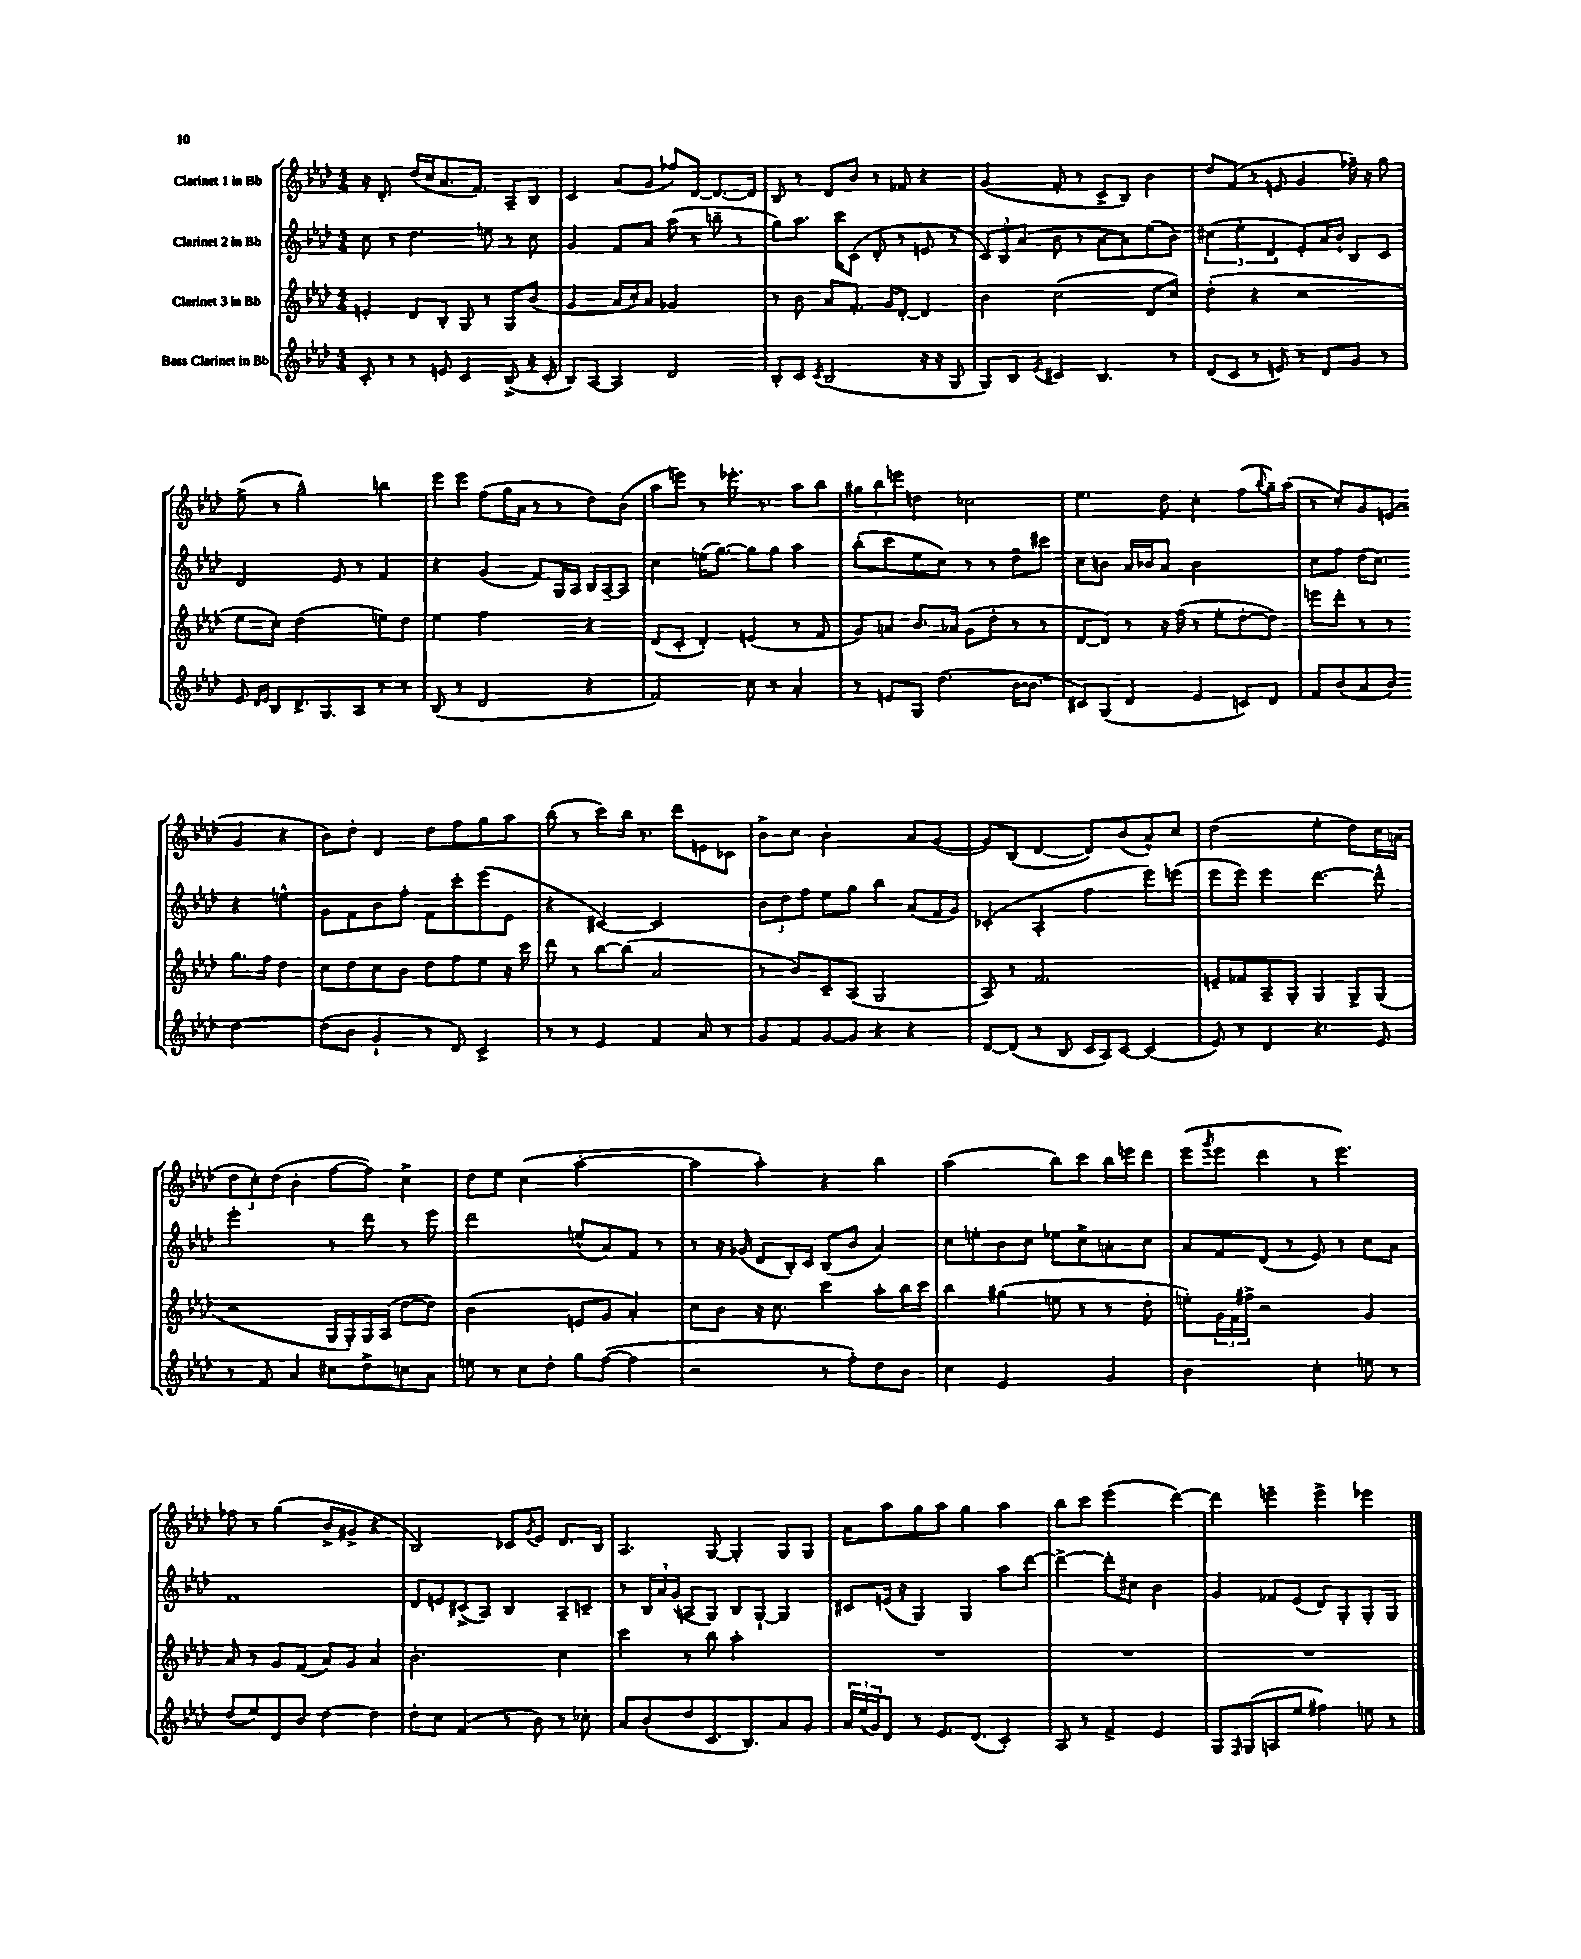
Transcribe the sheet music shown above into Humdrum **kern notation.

**kern	**kern	**kern	**kern
*staff4	*staff3	*staff2	*staff1
*clefG2	*clefG2	*clefG2	*clefG2
*k[b-e-a-d-]	*k[b-e-a-d-]	*k[b-e-a-d-]	*k[b-e-a-d-]
*M4/4	*M4/4	*M4/4	*M4/4
8c'	4e'	8cc	16r
.	.	.	8.d-'
8r	.	8r	.
8r	8d-	4.dd-	(16dd-
.	.	.	16cc
8e	8B-'	.	8.a-
4c	8G	.	.
.	.	.	8.f)
.	8r	8ee	.
(8B-^	8G	8r	8A-~
16r	(8b-	8cc	8B-
16c'	.	.	.
=	=	=	=
8B-)	4g	4g	4c
[8A-	.	.	.
4A-]	16a-	8f	(8a-
.	16cc')	.	.
.	8a-	8a-	8g
2d-	2g-	(8aa-	8ff-)
.	.	8r	[8d-
.	.	8bb~	8.d-_
.	.	8r	.
.	.	.	16d-]
=	=	=	=
8B-'	8r	8gg)	8B-
8c	8b-	8.aa-	8r
8qc	.	.	.
(2B-	8a-	.	8d-
.	.	16ccc	.
.	8.f'	(8c	8b-
.	.	8d-'	8r
.	16g	.	.
.	[8d-'	8r	8f-
16r	4d-]	8e	4r
16r	.	.	.
8G	.	8r	.
=	=	=	=
8G)	4b-	12c)	(4g
.	.	12B-	.
8B-	.	.	.
.	.	(12a-	.
8qe-	.	.	.
4c#	(2cc	8b-	8f'
.	.	8r	8r
4.B-	.	[8a-	8c^
.	.	8a-])	8B-)
.	8d-	(8ee-	4b-
8r	8cc)	8b-)	.
=	=	=	=
(8d-	(4dd-'	(6cc#	8dd-
8c	.	.	(8f
.	.	6ee-'	.
8r	4r	.	8r
.	.	6d-	.
8e)	.	.	8e
8r	2r	8e-')	4g
8d-	.	16a-	.
.	.	16b-`	.
8g	.	8B-	16ff-~)
.	.	.	16r
8r	.	8c	8gg
=	=	=	=
8e-	8ee-	2d-	(8ee-^
16qqd-	.	.	.
16qqe-	.	.	.
8B-	8cc')	.	8r
8.d-^	(2dd-	.	2gg^^)
8.G	.	.	.
.	.	8e-	.
8A-	.	8r	.
8r	8ee)	4f	4bb
8r	8dd-	.	.
=	=	=	=
(8B-	4ee-	4r	8eee-
8r	.	.	8eee-
2d-	2ff	(4g	(8ff
.	.	.	16gg
.	.	.	16a-
.	.	8f)	8r
.	.	16G	8r
.	.	16A-	.
4r	4r	16B-	8dd-)
.	.	[16A-~	.
.	.	8A-]	(8b-
=	=	=	=
2f)	(8d-	4cc	8aa-
.	8c'	.	8eee)
.	4d-')	(16ee	8r
.	.	[8.gg)	.
.	.	.	8.eee-'
8cc	(4e	8gg]	.
.	.	.	8.r
8r	.	8gg	.
4a-'	8r	4aa-	8aa-
.	8f	.	8bb-
=	=	=	=
8r	8g)	(8bb-'	12gg#
.	.	.	12bb-
8e	8a	8ccc	.
.	.	.	12eee
8G	8.b-	8ee-	4dd
(4.dd-	.	8cc)	.
.	16a-	.	.
.	(8g	8r	2cc-
.	8dd-'	8r	.
[16b-	8r	8dd-~	.
8.b-]	.	.	.
.	8r	8ccc#	.
=	=	=	=
8c#)	[8d-	8cc	4.ee-
(8G	8d-])	8b	.
4d-	8r	16a-	.
.	.	16b-	.
.	16r	8a-	8dd-
.	(16ff	.	.
4e-	8r	2b-	4cc'
.	8ee-'	.	.
8c)	[8dd-'	.	(8ff
.	.	.	8qqbb-
8d-	8dd-])	.	16gg~)
.	.	.	(16aa-
=	=	=	=
8f	8eee	8cc	8r
(8b-	8ddd-'	8ff	8cc')
8a-	8r	(16dd-	8g
.	.	8.cc)	.
8b-)	8r	.	(8e
[2dd-	8.gg	4r	4g
.	16ff	.	.
.	4dd-	4ee^^	4r
=	=	=	=
(8dd-]	8cc	8g	8b-)
8b-	8dd-	8f	8dd-'
4g`	8cc	8b-	4d-
.	8b-	8ff'	.
8r	8dd-	8f	8dd-
8d-)	8ff	8ccc'	8ff
4c^	8ee-	(8eee-	8gg
.	16r	8e-	8aa-
.	16ccc	.	.
=	=	=	=
8r	8ddd-	4r	(8bb-
8r	8r	.	8r
4e-	[8bb-	[4c#)	8ccc)
.	(8bb-]	.	16bb-
.	.	.	8.r
4f	2a-	2c#]	.
.	.	.	8ddd-
8a-	.	.	8e
8r	.	.	8c-
=	=	=	=
8g	8r	12b-	8b-^
.	.	12dd-	.
8f	8b-)	.	8cc
.	.	12ff	.
[8g	8c~	8ee-	2b-'
8g]	(8A-	8gg	.
4r	2G	4bb-	.
4r	.	(8a-	8a-
.	.	16f	([8g
.	.	16g)	.
=	=	=	=
[8d-	8A-)	(4c-'	8g])
(8d-]	8r	.	(8B-
8r	2.f	4A-'	[4d-
8B-	.	.	.
16c	.	4ff	8d-])
16A-)	.	.	.
[8c	.	.	(8b-
(4c]	.	8eee-)	8a-^^)
.	.	(8eee	8cc
=	=	=	=
8e-)	8e~	8eee-	(2dd-
8r	8f-	8eee-)	.
4d-	8A-~	4eee-	.
.	8G'	.	.
4.r	4G	[4.ddd-	4ee-'
.	8G^	.	8dd-)
8e-	(8G	8ddd-^^]	16cc
.	.	.	(16a
=	=	=	=
8r	2r	2eee-'	12dd-
.	.	.	12cc')
8f	.	.	.
.	.	.	(12dd-
4a-	.	.	4b-'
8cc#	16G	8r	[8ff
.	16G')	.	.
8dd-^	16G	8ddd-	8ff])
.	(16A-	.	.
8cc	[8dd-	8r	4cc^
8a-	8dd-])	8eee-	.
=	=	=	=
8ee	(2b-	2ddd-	8dd-
8r	.	.	8ee-
8cc	.	.	(4cc
8dd-'	.	.	.
8gg	8e	(8ee^^	[2aa-'
([8ff	8g	8a-)	.
4ff]	4a-')	8f	.
.	.	8r	.
=	=	=	=
2r	8cc	8r	4aa-]
.	8b-	16r	.
.	.	(16g-	.
.	16r	8d-	4aa-')
.	8.cc	.	.
.	.	16B-')	.
.	.	16c	.
8r	4ccc	(8B-	4r
8ff')	.	8b-	.
8dd-	8aa-'	4a-)	4bb-
8b-	16bb-	.	.
.	16ccc	.	.
=	=	=	=
4cc	4bb-	8cc	(2aa-
.	.	8ee'	.
2e-	(4gg#	8b-	.
.	.	8cc	.
.	8ee	8ee-	8bb-)
.	8r	8cc^	8ccc
4g	8r	8a'	16bb-
.	.	.	16eee
.	8dd-'	8cc	8ddd-
=	=	=	=
2b-	8ee')	8a-	(8eee-
.	.	.	8qggg
.	24g	8f	8eee-
.	24f	.	.
.	24ff#^	.	.
.	2r	(8d-	4ddd-
.	.	8r	.
4cc'	.	8e-)	8r
.	.	8r	4.eee-)
8ee	4g	8cc	.
8r	.	8a-	.
=	=	=	=
(8dd-	8a-	1f	8ff-
8ee-)	8r	.	8r
8d-	8g	.	(4gg
8b-	(8f	.	.
[4dd-	8a-)	.	8b-^
.	8g	.	8g#^
4dd-]	4a-	.	4r
=	=	=	=
8dd-'	2.b-'	8d-	2B-)
8cc	.	8e	.
(4f	.	(8c#^	.
.	.	8A-)	.
8r	.	4B-	8c-
.	.	.	8qg
8b-)	.	.	8e-
8r	4cc	8A-~	8.d-
8cc-'	.	8c~	.
.	.	.	16B-
=	=	=	=
8a-	4ccc	8r	4.A-
(8b-'	.	24B-	.
.	.	24a-	.
.	.	(24g	.
8dd-	8r	8A	.
8.c	8bb-	8G)	[8G
.	2aa-'	8B-	4G']
8.B-)	.	.	.
.	.	[8G`	.
8a-	.	4G]	8G
8g	.	.	8G
=	=	=	=
24a-	1r	8c#	8a-
(24ee-	.	.	.
24g)	.	.	.
8d-	.	(16e	8aa-
.	.	16r	.
8r	.	4G)	8gg
8.e-	.	.	8aa-
.	.	4G	4gg
(8.d-	.	.	.
4c')	.	8aa-	4aa-
.	.	[8ddd-	.
=	=	=	=
8A-	1r	4ddd-^_	8bb-
8r	.	.	8ccc
4f^	.	8ddd-']	(2eee-
.	.	8cc#	.
2e-	.	2b-	.
.	.	.	[4ddd-)
=	=	=	=
8G	1r	4g	4ddd-]
16qqF	.	.	.
(8G	.	.	.
8A	.	8f-	4eee~
8ee-	.	(8e-	.
4ff#)	.	8d-)	4eee^
.	.	8G'	.
8ee	.	8G'	4eee-
8r	.	8G	.
==	==	==	==
*-	*-	*-	*-
